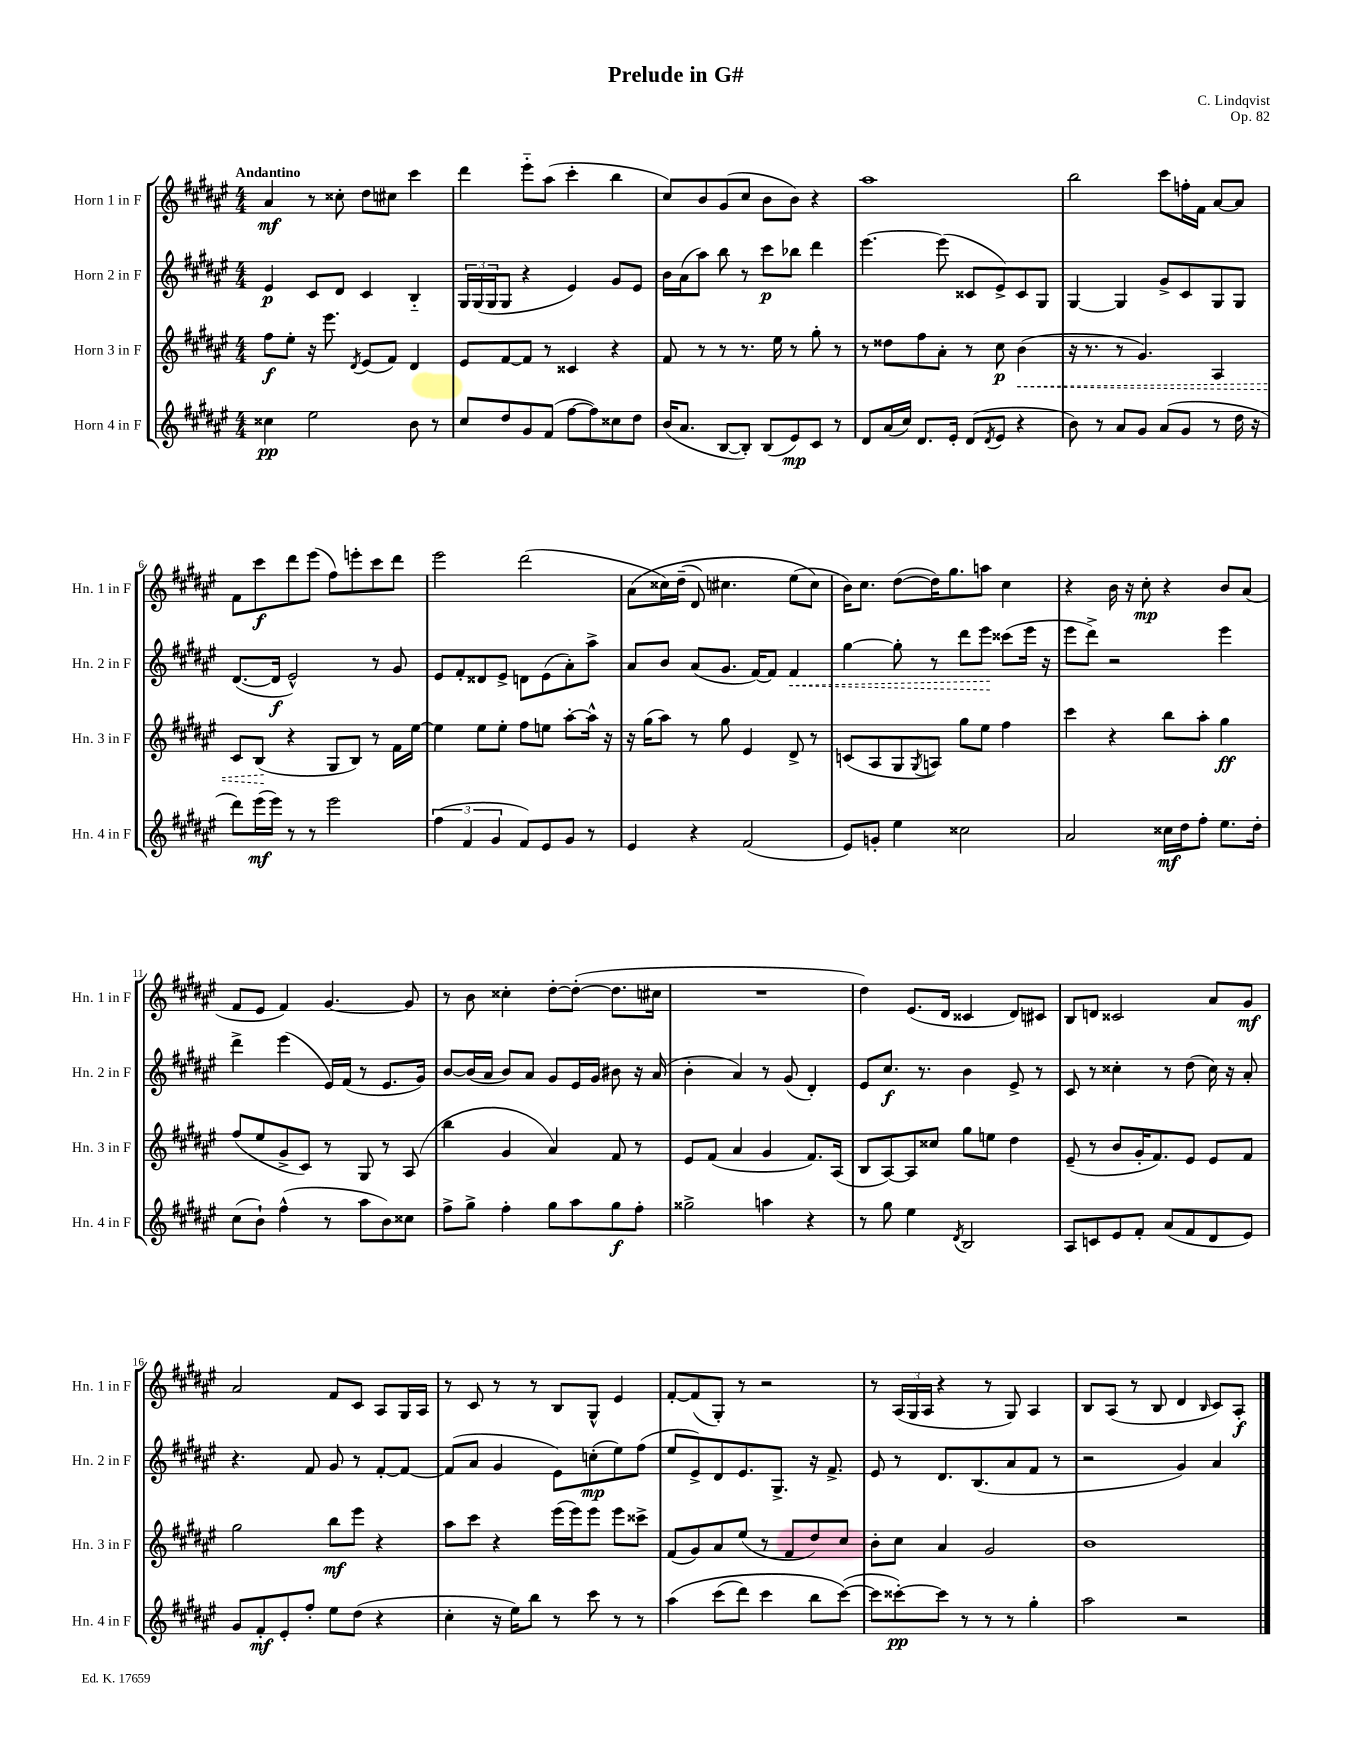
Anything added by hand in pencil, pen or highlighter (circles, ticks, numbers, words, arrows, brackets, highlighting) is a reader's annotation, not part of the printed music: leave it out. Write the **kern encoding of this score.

**kern	**kern	**kern	**kern
*staff4	*staff3	*staff2	*staff1
*clefG2	*clefG2	*clefG2	*clefG2
*k[f#c#g#d#a#e#]	*k[f#c#g#d#a#e#]	*k[f#c#g#d#a#e#]	*k[f#c#g#d#a#e#]
*M4/4	*M4/4	*M4/4	*M4/4
4cc##	8ff#	4e#	4a#
.	8ee#'	.	.
2ee#	16r	8c#	8r
.	8.eee#	.	.
.	.	8d#	8cc##'
.	8qd#	.	.
.	(8e#	4c#	8dd#
.	8f#)	.	8cc#
8b	4d#	4B'~	4ccc#
8r	.	.	.
=	=	=	=
8cc#	8e#	24G#	4ddd#
.	.	(24G#	.
.	.	24G#	.
8dd#	[8f#	8G#	.
8g#	8f#]	4r	8eee#'~
(8f#	8r	.	(8aa#
[8ff#	4c##	4e#)	4ccc#'
8ff#])	.	.	.
8cc##	4r	8g#	4bb
8dd#	.	8e#	.
=	=	=	=
(16b	8f#	16b	8cc#)
8.a#	.	(16a#	.
.	8r	8aa#)	8b
[8B	8r	8bb	(8g#
8B'])	8.r	8r	8cc#
(8B	.	8ccc#	8b
.	16ee#	.	.
8e#)	8r	8bb-	8b)
8c#	8gg#'	4ddd#	4r
8r	8r	.	.
=	=	=	=
8d#	8r	[4.eee#	1aa#
(16a#	8dd##	.	.
16cc#)	.	.	.
8.d#	8ff#	.	.
.	8a#'	(8eee#]	.
16e#'	.	.	.
(8d#	8r	8c##	.
8qd#	.	.	.
8e#	8cc#	8e#^)	.
4r	(4b	8c##	.
.	.	8G#	.
=	=	=	=
8b)	16r	[4G#	2bb
.	8.r	.	.
8r	.	.	.
8a#	8r	4G#]	.
8g#	4.g#)	.	.
(8a#	.	8g#^	8ccc#
8g#	.	8c#	16ff'
.	.	.	16f#
8r	4A#	8G#	[8a#
16dd#	.	8G#	8a#]
16r	.	.	.
=	=	=	=
8ddd#)	8c#	([8.d#	8f#
(16eee#	(8B	.	8ccc#
16eee#)	.	16d#]	.
8r	4r	2e#^^)	8ddd#
8r	.	.	(8eee#
2eee#	8G#	.	8ff#)
.	8B)	.	8eee'
.	8r	8r	8ccc#
.	16f#	8g#	8ddd#
.	[16ee#	.	.
=	=	=	=
(6ff#	4ee#]	8e#	2eee#
.	.	8f#'	.
6f#	.	.	.
.	8ee#	8d##	.
6g#	.	.	.
.	8ee#'	8e#^	.
8f#)	8ff#	8d	(2ddd#
8e#	8ee	(8e#	.
8g#	[8aa#'	8a#')	.
8r	16aa#^^]	8aa#^	.
.	16r	.	.
=	=	=	=
4e#	16r	8a#	&(8a#
.	(16gg#	.	.
.	8aa#)	8b	16cc##)
.	.	.	(16dd#~
4r	8r	(8a#	8d#)
.	8gg#	8.g#	4.cc#
(2f#	4e#	.	.
.	.	[16f#)	.
.	.	8f#]	.
.	8d#^	4f#	(8ee#
.	8r	.	8cc#&)
=	=	=	=
8e#)	(8c	[4gg#	16b)
.	.	.	8.cc#
8g'	8A#	.	.
4ee#	8G#	8gg#']	([8dd#
.	8qG#	.	.
.	8A)	8r	16dd#])
.	.	.	8.gg#
2cc##	8gg#	8ddd#	.
.	8ee#	8eee#	8aa
.	4ff#	(8ccc##	4cc#
.	.	16eee#	.
.	.	16r	.
=	=	=	=
2a#	4ccc#	8eee#	4r
.	.	8ddd#^)	.
.	4r	2r	16b
.	.	.	16r
.	.	.	8cc#'
16cc##	8bb	.	4r
16dd#	.	.	.
8ff#'	8aa#'	.	.
8.ee#	4gg#	4eee#	8b
.	.	.	(8a#
16dd#'	.	.	.
=	=	=	=
(8cc#	(8ff#	4ddd#^	8f#
8b`)	8ee#	.	8e#
(4ff#^^	8g#^	(4eee#	4f#)
.	8c#)	.	.
8r	8r	16e#)	[4.g#
.	.	(16f#	.
8aa#	8G#	8r	.
8b)	8r	8.e#	.
8cc##	(8A#	.	8g#]
.	.	16g#)	.
=	=	=	=
8ff#^	4bb	[8b	8r
8gg#^	.	(16b]	8b
.	.	16a#	.
4ff#'	4g#	8b)	4cc##'
.	.	8a#	.
8gg#	4a#)	8g#	[8dd#'
8aa#	.	16e#	(8dd#'_
.	.	16g#	.
8gg#	8f#	8b#	8.dd#]
8ff#'	8r	16r	.
.	.	(16a#	16cc#
=	=	=	=
2gg##^	8e#	4b'	1r
.	(8f#	.	.
.	4a#	4a#)	.
4aa	4g#	8r	.
.	.	(8g#	.
4r	8.f#)	4d#')	.
.	(16A#	.	.
=	=	=	=
8r	8B	8e#	4dd#)
8gg#	[8A#)	8.cc#	.
4ee#	8A#]	.	(8.e#
.	.	8.r	.
.	8cc##	.	.
.	.	.	16d#
8qd#	.	.	.
2B	8gg#	4b	4c##
.	8ee	.	.
.	4dd#	8e#^	8d#)
.	.	8r	8c#
=	=	=	=
8A#	(8e#~	8c#	8B
8c	8r	8r	8d
8e#	8b	4cc##'	2c##
8f#'	16g#'	.	.
.	8.f#)	.	.
(8a#	.	8r	.
8f#	8e#	(8dd#	.
8d#	8e#	16cc##)	8a#
.	.	16r	.
8e#)	8f#	8a#'	8g#
=	=	=	=
8g#	2gg#	4.r	2a#
8f#'	.	.	.
8e#'	.	.	.
8ff#'	.	8f#	.
8ee#	8bb	8g#	8f#
(8dd#	8eee#	8r	8c#
4r	4r	[8f#'	8A#
.	.	8f#_	16G#
.	.	.	16A#
=	=	=	=
4cc#'	8aa#	(8f#]	8r
.	8ccc#	8a#	8c#
16r	4r	4g#	8r
16ee#)	.	.	.
8bb	.	.	8r
8r	(16eee#	8e#)	8B
.	16eee#)	.	.
8ccc#	8eee#	(8cc'	8G#^^
8r	8eee#	8ee#)	4e#
8r	8ccc##^	(8ff#	.
=	=	=	=
&(4aa#	(8f#	8ee#	[8f#'
.	8g#)	8e#^)	(8f#]
(8ccc#	8a#	8d#	8G#')
8ddd#)	(8ee#	8.e#	8r
4ccc#	8r	.	2r
.	.	8.G#^	.
.	8f#	.	.
8bb	8dd#)	16r	.
.	.	8.f#^	.
([8ccc#&)	8cc#	.	.
=	=	=	=
8ccc#]	8b'	8e#	8r
[8ccc##')	8cc#	8r	(24A#
.	.	.	24G#
.	.	.	24A#
8ccc##]	4a#	8.d#	4r
8r	.	.	.
.	.	(8.B	.
8r	2g#	.	8r
8r	.	8a#	8G#)
4gg#'	.	8f#	4A#
.	.	8r	.
=	=	=	=
2aa#	1b	2r	8B
.	.	.	(8A#
.	.	.	8r
.	.	.	8B
2r	.	4g#)	4d#
.	.	.	16qqB
.	.	4a#	8c#)
.	.	.	8A#'
==	==	==	==
*-	*-	*-	*-
